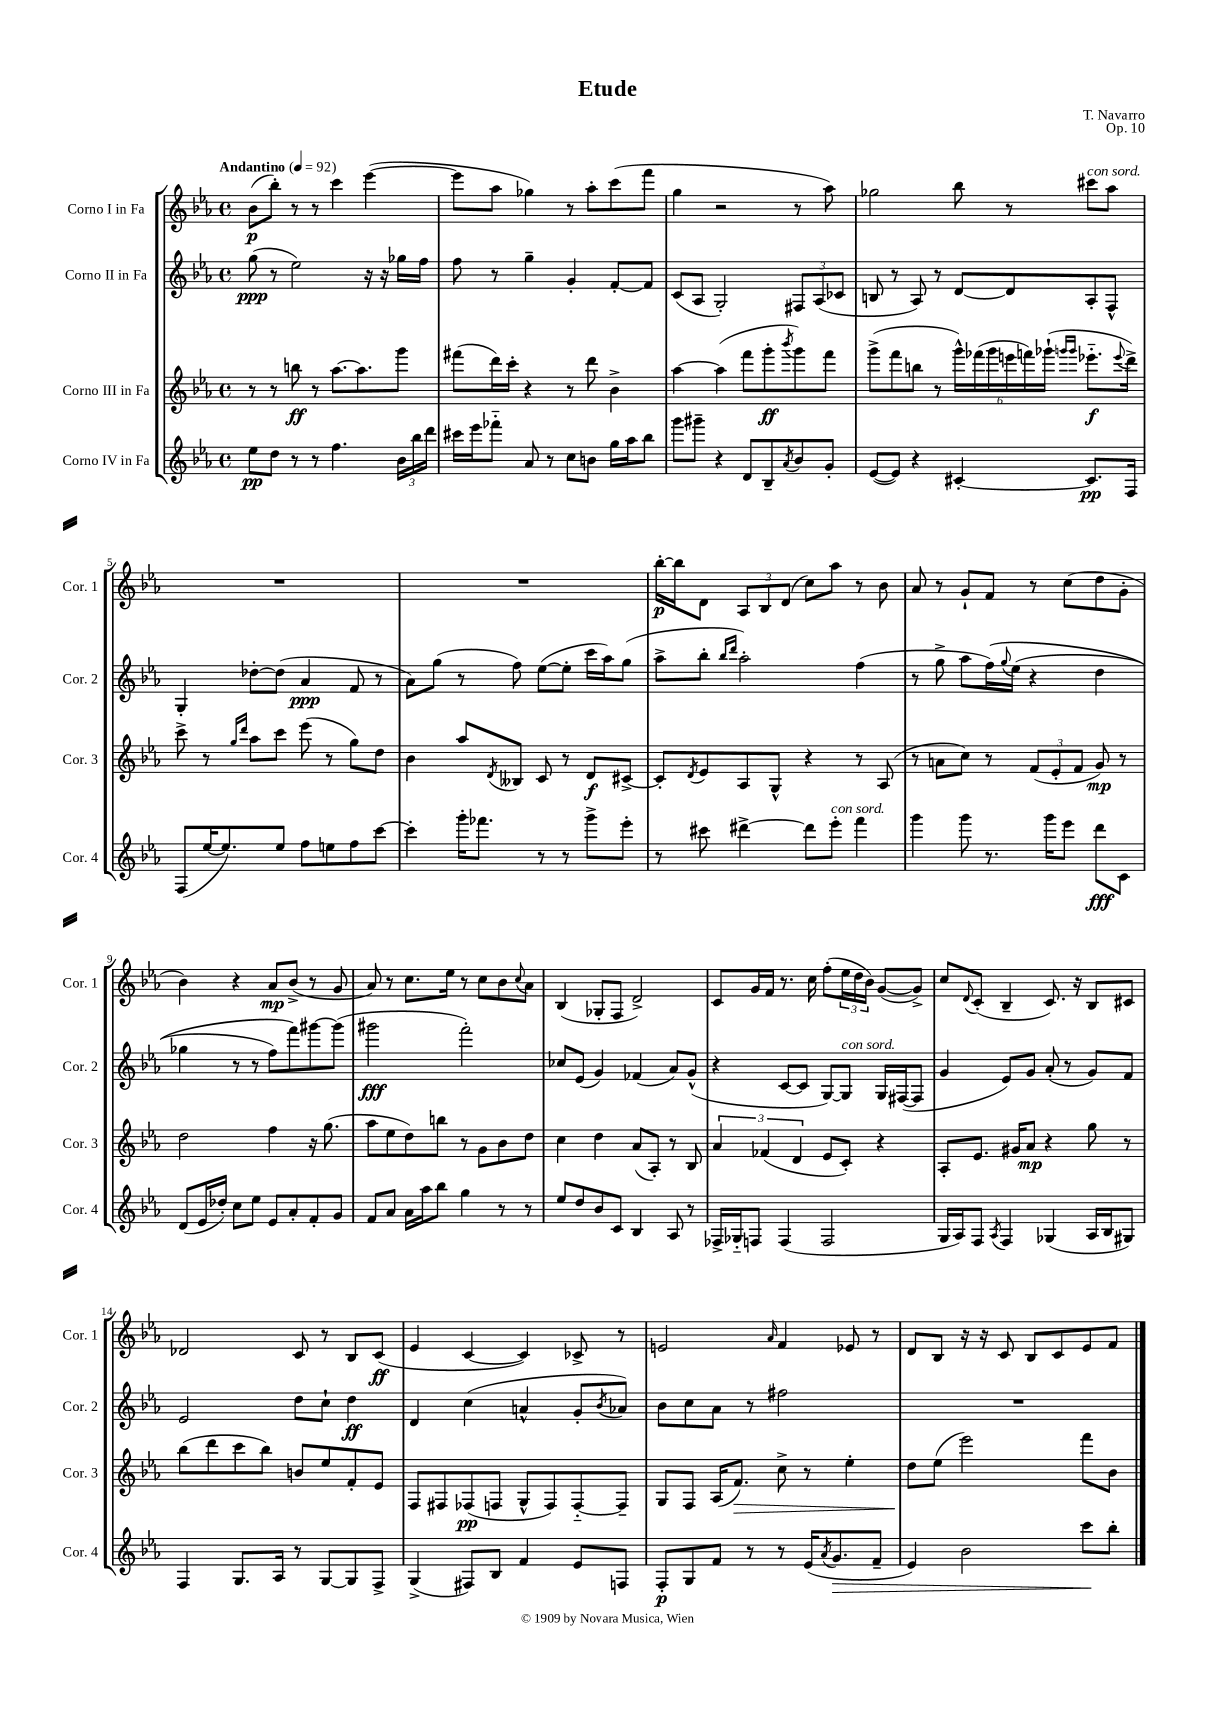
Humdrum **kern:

**kern	**dynam	**kern	**dynam	**kern	**dynam	**kern	**dynam
*part4	*part4	*part3	*part3	*part2	*part2	*part1	*part1
*staff4	*staff4	*staff3	*staff3	*staff2	*staff2	*staff1	*staff1
*I"Corno IV in Fa	*	*I"Corno III in Fa	*	*I"Corno II in Fa	*	*I"Corno I in Fa	*
*I'Cor. 4	*	*I'Cor. 3	*	*I'Cor. 2	*	*I'Cor. 1	*
*clefG2	*	*clefG2	*	*clefG2	*	*clefG2	*
*k[b-e-a-]	*	*k[b-e-a-]	*	*k[b-e-a-]	*	*k[b-e-a-]	*
*M4/4	*	*M4/4	*	*M4/4	*	*M4/4	*
*met(c)	*	*met(c)	*	*met(c)	*	*met(c)	*
*MM92	*	*MM92	*	*MM92	*	*MM92	*
=1	=1	=1	=1	=1	=1	=1	=1
!	!	!	!	!	!	!LO:TX:a:B:t=Andantino	!
8ee-\L	pp	8r	.	(8gg\	ppp	(8b-\L	p
8dd\J	.	8r	.	8r	.	8bb-'\J)	.
8r	.	8bbn\	ff	2ee-\)	.	8r	.
8r	.	8r	.	.	.	8r	.
4.ff\	.	[8.aa-\L	.	.	.	4ccc\	.
.	.	8.aa-\]	.	.	.	.	.
.	.	.	.	16r	.	([4eee-\	.
.	.	.	.	16r	.	.	.
24b-\LL	.	8ggg\J	.	16gg-X\LL	.	.	.
24bb-\	.	.	.	.	.	.	.
.	.	.	.	16ff\JJ	.	.	.
24ddd\JJ	.	.	.	.	.	.	.
=2	=2	=2	=2	=2	=2	=2	=2
16ccc#X\LL	.	(8fff#X\L	.	8ff\	.	8eee-\L]	.
16eee-\J	.	.	.	.	.	.	.
8fff-X\J	.	16ddd\L)	.	8r	.	8aa-\J	.
.	.	16ccc'\JJ	.	.	.	.	.
8a-/	.	4r	.	4gg~\	.	4gg-X\)	.
8r	.	.	.	.	.	.	.
8cc\L	.	8r	.	4g'/	.	8r	.
8bn\J	.	8ddd\	.	.	.	8aa-'\L	.
16gg\LL	.	4b-^\	.	[8f'/L	.	(8ccc\	.
16aa-\J	.	.	.	.	.	.	.
8bb-\J	.	.	.	8f/J]	.	8fff\J	.
=3	=3	=3	=3	=3	=3	=3	=3
8ggg\L	.	[4aa-\	.	(8c/L	.	4gg\	.
8ggg#X~\J	.	.	.	8A-/J	.	.	.
4r	.	(4aa-\]	.	2G'/)	.	2r	.
8d/L	.	8fff\L	.	.	.	.	.
8B-~/	.	8ggg'\	ff	.	.	.	.
8qa-/	.	8qbbb-/	.	.	.	.	.
8b-/	.	8ggg\)	.	12F#X/L	.	8r	.
.	.	.	.	(12A-/	.	.	.
8g'/J	.	8fff\J	.	.	.	8aa-\)	.
.	.	.	.	12c-X/J	.	.	.
=4	=4	=4	=4	=4	=4	=4	=4
([8e-/L	.	(8ggg^\L	.	8Bn/	.	2gg-X\	.
8e-/J])	.	8fff\	.	8r	.	.	.
4r	.	8bbn\J	.	8A-/)	.	.	.
.	.	8r	.	8r	.	.	.
[4c#X'/	.	24ggg^^\LL)	.	[8d/L	.	8bb-\	.
.	.	(24fff-X\	.	.	.	.	.
.	.	24ggg\	.	.	.	.	.
.	.	24eeen\	.	8d/]	.	8r	.
.	.	24fffn\)	.	.	.	.	.
.	.	(24ggg-X`\JJ	.	.	.	.	.
.	.	16qqgggn/LL	.	.	.	.	.
.	.	16qqggg/JJ	.	.	.	.	.
!	!	!	!	!	!	!LO:TX:a:i:t=con sord.	!
8.c#/L]	pp	8.eee-X\L	f	8A-'/	.	8ccc#X\L	.
.	.	.	.	8F^^/J	.	8aa-\J	.
.	.	8qqeee-/	.	.	.	.	.
16F/Jk	.	16ddd^\Jk)	.	.	.	.	.
!!LO:LB:g=z
=5	=5	=5	=5	=5	=5	=5	=5
(8F/L	.	8ccc^\	.	4G'/	.	1r	.
[16ee-/K	.	8r	.	.	.	.	.
8.ee-/])	.	.	.	.	.	.	.
.	.	16qqgg/LL	.	.	.	.	.
.	.	16qqddd/JJ	.	.	.	.	.
.	.	8aa-\L	.	[8dd-X'\L	.	.	.
8ee-/J	.	8ccc\J	.	(8dd-\J]	.	.	.
8ff\L	.	(8eee-\	.	4a-/	ppp	.	.
8een\	.	8r	.	.	.	.	.
8ff\	.	8gg\L)	.	8f/	.	.	.
[8ccc\J	.	8dd\J	.	8r	.	.	.
=6	=6	=6	=6	=6	=6	=6	=6
4ccc'\]	.	4b-\	.	8a-\L)	.	1r	.
.	.	.	.	(8gg\J	.	.	.
16ggg'\KL	.	8aa-/L	.	8r	.	.	.
8.fff-X\J	.	.	.	.	.	.	.
.	.	8qd/	.	.	.	.	.
.	.	8B--X/J	.	8ff\)	.	.	.
8r	.	8c/	.	([8ee-\L	.	.	.
8r	.	8r	.	8ee-'\J]	.	.	.
8ggg^\L	.	8d/L	f	16ccc\LL	.	.	.
.	.	.	.	16aa-\J)	.	.	.
8eee-'\J	.	[8c#X^/J	.	(8gg\J	.	.	.
=7	=7	=7	=7	=7	=7	=7	=7
8r	.	8c#'/L]	.	8aa-^\L	.	[16bb-'\LL	p
.	.	.	.	.	.	16bb-\J]	.
.	.	8qd/	.	.	.	.	.
8ccc#X\	.	8e-/	.	8bb-'\J	.	8d\J	.
.	.	.	.	16qqbb-/LL	.	.	.
.	.	.	.	16qqddd/JJ	.	.	.
[4ddd#X^\	.	8A-/	.	2aa-'\)	.	12A-/L	.
.	.	.	.	.	.	12B-/	.
.	.	8G^^/J	.	.	.	.	.
.	.	.	.	.	.	(12d/J	.
8ddd#\L]	.	4r	.	.	.	8cc\L)	.
!LO:TX:a:i:t=con sord.	!	!	!	!	!	!	!
8eee-'\J	.	.	.	.	.	8aa-\J	.
4fff\	.	8r	.	(4ff\	.	8r	.
.	.	(8A-/	.	.	.	8b-\	.
=8	=8	=8	=8	=8	=8	=8	=8
4ggg\	.	8r	.	8r	.	8a-/	.
.	.	8an\L	.	8gg^\	.	8r	.
8ggg\	.	8cc\J)	.	8aa-\L	.	8g`/L	.
8.r	.	8r	.	(16ff\L)	.	8f/J	.
.	.	.	.	8qqgg/	.	.	.
.	.	.	.	(16ee-\JJ	.	.	.
.	.	(12f/L	.	4r	.	8r	.
16ggg\KL	.	.	.	.	.	.	.
.	.	12e-'/	.	.	.	.	.
8eee-\J	.	.	.	.	.	(8cc\L	.
.	.	12f/J	.	.	.	.	.
8ddd\L	fff	8g/)	mp	4dd\	.	8dd\	.
8c\J	.	8r	.	.	.	8g'\J	.
!!LO:LB:g=z
=9	=9	=9	=9	=9	=9	=9	=9
(8d/L	.	2dd\	.	4gg-X\	.	4b-\)	.
16e-/L	.	.	.	.	.	.	.
16dd-X'/JJ)	.	.	.	.	.	.	.
8cc\L	.	.	.	8r	.	4r	.
8ee-\J	.	.	.	8r	.	.	.
8e-/L	.	4ff\	.	8ff\L)	.	8a-/L	mp
8a-'/	.	.	.	8fff\)	.	(8b-^/J	.
8f'/	.	16r	.	[8ggg#X\	.	8r	.
.	.	(8.gg\	.	.	.	.	.
8g/J	.	.	.	(8ggg#\J]	.	8g/	.
=10	=10	=10	=10	=10	=10	=10	=10
8f/L	.	8aa-\L	.	2ggg#X\	fff	8a-/)	.
8a-/J	.	8ee-\	.	.	.	8r	.
16a-\LL	.	8dd\)	.	.	.	8.cc\L	.
16aa-\J	.	.	.	.	.	.	.
8bb-\J	.	8bbn\J	.	.	.	.	.
.	.	.	.	.	.	16ee-\Jk	.
4gg\	.	8r	.	2fff'\)	.	8r	.
.	.	8g\L	.	.	.	8cc\L	.
8r	.	8b-\	.	.	.	8b-\	.
.	.	.	.	.	.	8qqcc/	.
8r	.	8dd\J	.	.	.	8a-\J	.
=11	=11	=11	=11	=11	=11	=11	=11
8ee-/L	.	4cc\	.	8cc-X/L	.	(4B-/	.
8dd/	.	.	.	(8e-/J	.	.	.
8b-/	.	4dd\	.	4g/)	.	8G-X'/L	.
8c/J	.	.	.	.	.	8F/J	.
4B-/	.	(8a-/L	.	(4f-X/	.	2d^/)	.
.	.	8A-'/J)	.	.	.	.	.
8A-/	.	8r	.	8a-/L)	.	.	.
8r	.	8B-/	.	(8g^^/J	.	.	.
=12	=12	=12	=12	=12	=12	=12	=12
16F-X^/LL	.	6a-/	.	4r	.	8c/L	.
16G-X/J	.	.	.	.	.	.	.
8Fn/J	.	.	.	.	.	16g/L	.
.	.	(6f-X/	.	.	.	.	.
.	.	.	.	.	.	16f/JJ	.
(4F/	.	.	.	[8c/L	.	8.r	.
.	.	6d/	.	.	.	.	.
.	.	.	.	8c/J]	.	.	.
.	.	.	.	.	.	16cc\	.
2F/	.	8e-/L	.	[8G/L)	.	(8ff'\L	.
!	!	!	!	!LO:TX:a:i:t=con sord.	!	!	!
.	.	8c'/J)	.	8G/J]	.	24ee-\L	.
.	.	.	.	.	.	24dd\	.
.	.	.	.	.	.	24b-\JJ)	.
.	.	4r	.	16G/LL	.	([8g/L	.
.	.	.	.	([16F#X/J	.	.	.
.	.	.	.	8F#/J]	.	8g^/J])	.
=13	=13	=13	=13	=13	=13	=13	=13
16G/LL	.	8A-'/L	.	4g/	.	8cc/L	.
16A-/J)	.	.	.	.	.	.	.
.	.	.	.	.	.	8qqd/	.
8F/J	.	8.e-/J	.	.	.	(8c'/J	.
8qA-/	.	.	.	.	.	.	.
4F/	.	.	.	8e-/L)	.	4B-~/	.
.	.	16g#X/KL	.	.	.	.	.
.	.	8a-/J	mp	8g/J	.	.	.
(4G-X/	.	4r	.	(8a-'/	.	8.c/)	.
.	.	.	.	8r	.	.	.
.	.	.	.	.	.	16r	.
16A-/LL	.	8gg\	.	8g/L)	.	8B-/L	.
16B-/J	.	.	.	.	.	.	.
8G#X/J)	.	8r	.	8f/J	.	8c#X/J	.
!!LO:LB:g=z
=14	=14	=14	=14	=14	=14	=14	=14
4F/	.	(8bb-\L	.	2e-/	.	2d-X/	.
.	.	8ddd\	.	.	.	.	.
8.G/L	.	8ccc\	.	.	.	.	.
.	.	8bb-\J)	.	.	.	.	.
16A-/Jk	.	.	.	.	.	.	.
8r	.	8bn/L	.	8dd\L	.	8c/	.
[8G/L	.	8ee-/	.	8cc`\J	.	8r	.
8G/]	.	8f'/	.	4dd\	ff	8B-/L	.
8F^/J	.	8e-/J	.	.	.	(8c/J	ff
=15	=15	=15	=15	=15	=15	=15	=15
(4G^/	.	8F/L	.	4d/	.	4e-/	.
.	.	8F#X/	.	.	.	.	.
8F#X/L)	.	(8F-X/	pp	(4cc\	.	[4c/	.
8B-/J	.	8Fn/J	.	.	.	.	.
4f/	.	8G^^/L	.	4an^^/	.	4c/])	.
.	.	8F/)	.	.	.	.	.
8e-/L	.	[8F/	.	8g'/L	.	8c-X^/	.
.	.	.	.	8qb-/	.	.	.
8Fn/J	.	8F~/J]	.	8a-X/J)	.	8r	.
=16	=16	=16	=16	=16	=16	=16	=16
8F'/L	p	8G/L	.	8b-\L	.	2en/	.
8G/	.	8F/J	.	8cc\	.	.	.
8f/J	.	(16A-/KL	.	8a-\J	.	.	.
!	!	!	!LO:HP:b	!	!	!	!
.	.	8.f/J)	>	.	.	.	.
8r	.	.	.	8r	.	.	.
.	.	.	.	.	.	16qqa-/	.
8r	.	8cc^\	.	2ff#X\	.	4f/	.
(16e-/KL	.	8r	.	.	.	.	.
8qa-/	.	.	.	.	.	.	.
!	!LO:HP:b	!	!	!	!	!	!
8.g/	>	.	.	.	.	.	.
.	.	4ee-'\	.	.	.	8e-X/	.
8f~/J	.	.	.	.	.	8r	.
=17	=17	=17	=17	=17	=17	=17	=17
4e-/)	.	8dd\L	.	1r	.	8d/L	.
.	.	(8ee-\J	]	.	.	8B-/J	.
2b-\	.	2eee-\)	.	.	.	16r	.
.	.	.	.	.	.	16r	.
.	.	.	.	.	.	8c/	.
.	.	.	.	.	.	8B-/L	.
.	.	.	.	.	.	8c/	.
8ccc\L	.	8fff\L	.	.	.	8e-/	.
8bb-'\J	]	8b-\J	.	.	.	8f/J	.
==	==	==	==	==	==	==	==
*-	*-	*-	*-	*-	*-	*-	*-
